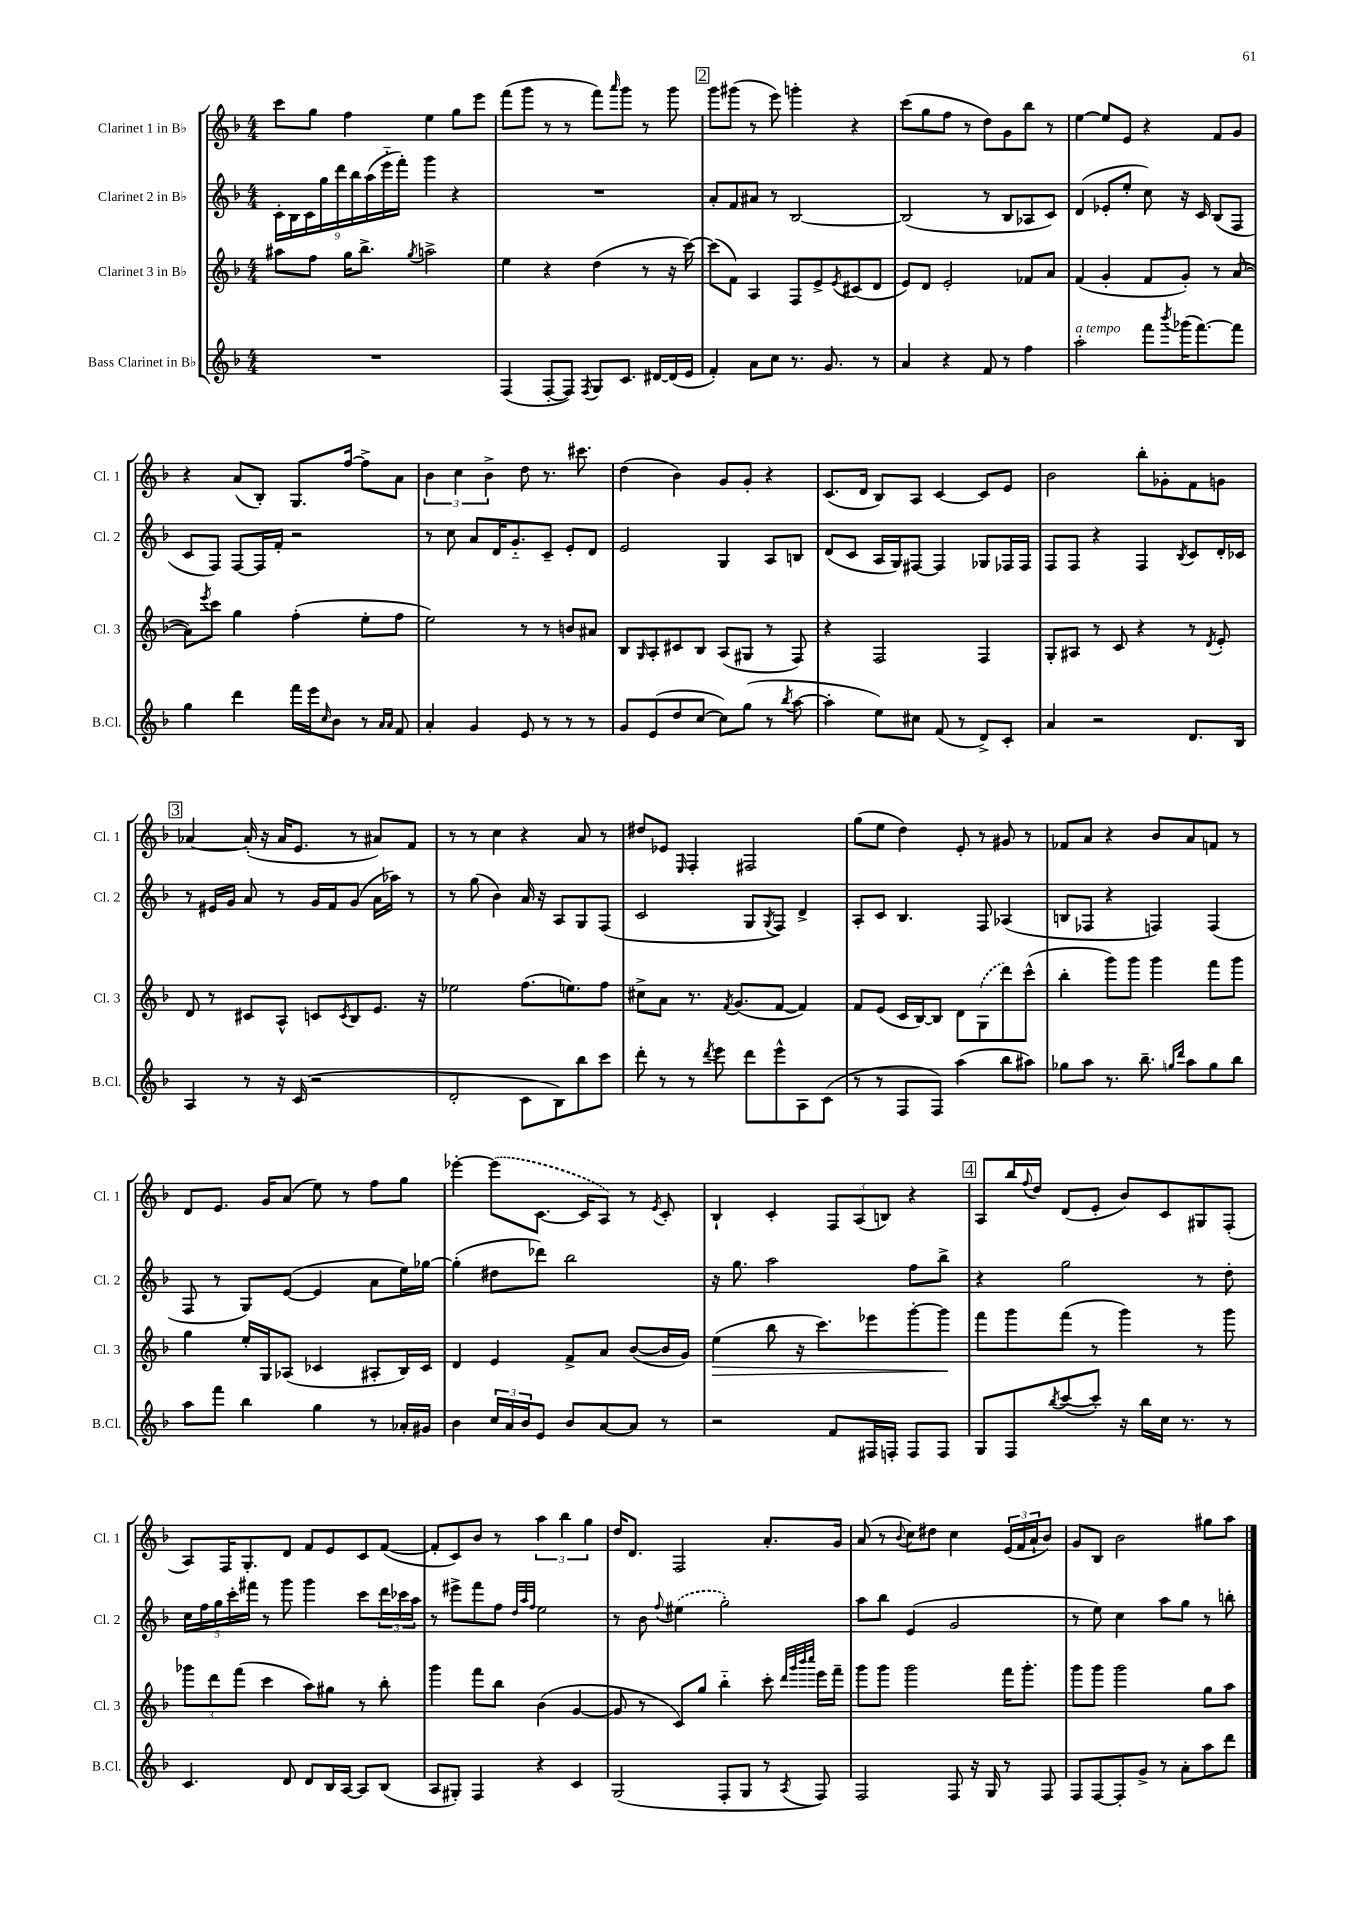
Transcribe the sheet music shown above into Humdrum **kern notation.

**kern	**kern	**kern	**kern
*staff4	*staff3	*staff2	*staff1
*clefG2	*clefG2	*clefG2	*clefG2
*k[b-]	*k[b-]	*k[b-]	*k[b-]
*M4/4	*M4/4	*M4/4	*M4/4
1r	8aa#	18c'	8ccc
.	.	18B-	.
.	.	18c	.
.	8ff	.	8gg
.	.	18gg	.
.	.	18ddd	.
.	16gg	.	4ff
.	.	18bb-	.
.	8.bb-^	.	.
.	.	(18aa	.
.	.	18eee'~	.
.	.	18fff')	.
.	8qgg	.	.
.	2aa^	4ggg	4ee
.	.	4r	8gg
.	.	.	8eee
=	=	=	=
(4F	4ee	1r	(8fff
.	.	.	8ggg
[8F'	4r	.	8r
8F])	.	.	8r
8qF	.	.	.
8G	(4dd	.	8fff)
.	.	.	16qqaaa
8.c	.	.	8ggg
.	8r	.	8r
[16d#	.	.	.
(16d#]	16r	.	8ggg
16e	[16ccc)	.	.
=	=	=	=
4f')	(8ccc]	8a'	8ggg
.	8f)	8f	(8ggg#
8a	4A	8a#	8r
8cc	.	8r	8eee)
8.r	8F	[2B-	4ggg'
.	8e^	.	.
8.g	.	.	.
.	8qe	.	.
.	(8c#	.	4r
8r	8d	.	.
=	=	=	=
4a	8e)	(2B-]	(8ccc
.	8d	.	8gg
4r	2e'	.	8ff
.	.	.	8r
8f	.	8r	8dd)
8r	.	8B-	8g
4ff	8f-	8A-	8bb-
.	8a	8c)	8r
=	=	=	=
2aa'	(4f	(4d	[4ee
.	4g'	8e-'	8ee]
.	.	8ee'	8e
8fff	8f	8cc)	4r
8qbbb-	.	.	.
(16ggg-	8g')	16r	.
[8.fff)	.	16c	.
.	8r	(8B-	8f
8fff]	([8a	8F	8g
=	=	=	=
4gg	8a])	8c	4r
.	8qeee	.	.
.	8ccc	8F)	.
4ddd	4gg	[8F	(8a
.	.	16F]	8B-')
.	.	16f'	.
16fff	(4ff'	2r	8.G
16eee	.	.	.
16qqcc	.	.	.
8b-	.	.	.
.	.	.	[16ff
8r	8ee'	.	8ff^]
16qqa	.	.	.
16qqa	.	.	.
8f	8ff	.	8a
=	=	=	=
4a'	2ee)	8r	6b-
.	.	8cc	.
.	.	.	6cc
4g	.	8a	.
.	.	.	6b-^
.	.	16d	.
.	.	8.g'~	.
8e	8r	.	8dd
8r	8r	8c~	8.r
8r	8b	8e'	.
.	.	.	8.ccc#
8r	8a#	8d	.
=	=	=	=
8g	8B-	2e	(4dd
.	16qqG	.	.
(8e	8A'	.	.
8dd	8c#	.	4b-)
[8cc	8B-	.	.
8cc])	(8A	4G	8g
(8gg	8G#	.	8g'
8r	8r	8A	4r
8qbb-	.	.	.
[8aa	8F)	8B	.
=	=	=	=
4aa']	4r	(8d	(8.c
.	.	8c	.
.	.	.	16d
8ee)	2F	16A	8B-)
.	.	16G)	.
8cc#	.	[8F#	8A
(8f	.	4F#]	[4c
8r	.	.	.
8d^)	4F	8G-	8c]
8c'	.	16F-	8e
.	.	16F-	.
=	=	=	=
4a	8G'	8F	2b-
.	8A#	8F	.
2r	8r	4r	.
.	8c	.	.
.	4r	4F	8bb-'
.	.	.	8g-'
.	.	8qB-	.
8.d	8r	8c	8f
.	8qd	.	.
.	8e'	16d'	8g
16B-	.	16c-	.
=	=	=	=
4A	8d	8r	[4a-
.	8r	16e#	.
.	.	16g	.
8r	8c#	8a	(16a-']
.	.	.	16r
16r	8A^^	8r	16a-
(16c	.	.	8.e
2r	8c	16g	.
.	.	16f	.
.	8qc	.	.
.	8B-	(8g	8r
.	8.e	16a	8a#)
.	.	16aa-)	.
.	.	8r	8f
.	16r	.	.
=	=	=	=
2d'	2ee-	8r	8r
.	.	(8gg	8r
.	.	4b-)	4cc
8c	(8.ff	16a	4r
.	.	16r	.
8B-)	.	8A	.
.	8.ee)	.	.
8bb-	.	8G	8a
8ccc	8ff	(8F	8r
=	=	=	=
8ddd'	8cc#^	2c	8dd#
8r	8a	.	8e-
.	.	.	16qqE
8r	8.r	.	4F'
8qddd	.	.	.
8eee	.	.	.
.	8qf	.	.
.	(8.g	.	.
8ddd	.	8G	2F#
.	.	8qG	.
8eee^^	[8f	8F)	.
8A	4f])	4d^	.
(8c	.	.	.
=	=	=	=
8r	8f	8A'	(8gg
8r	(8e	8c	8ee
8F	16c	4.B-	4dd)
.	[16B-)	.	.
8F)	8B-]	.	.
(4aa	8d	.	8e'
.	(8G	8F	8r
8bb-	8ddd)	(4A-	8g#
8aa#)	(8ccc^^	.	8r
=	=	=	=
8gg-	4bb-'	8B	8f-
8aa	.	8F-	8a
8.r	8ggg)	4r	4r
.	8ggg	.	.
8.bb-~	.	.	.
.	4ggg	4F)	8b-
16qqgg	.	.	.
16qqddd	.	.	.
8aa	.	.	8a
8gg	8fff	(4F	8f
8bb-	8ggg	.	8r
=	=	=	=
8aa	4gg	8F	8d
8fff	.	8r	8.e
4bb-	16ee'	8G)	.
.	16G	.	16g
.	(8A-	([8e	(8a
4gg	4c-	4e]	8ee)
.	.	.	8r
8r	8A#'	8a	8ff
16a-'	16B-)	16ee)	8gg
16g#	16c-	[16gg-	.
=	=	=	=
4b-	4d	(4gg-']	[4eee-'
24cc	4e	8dd#	(8eee-]
24a	.	.	.
24b-	.	.	.
8e	.	8ddd-)	[8.c
8b-	8f^	2bb-	.
.	.	.	16c]
[8a	8a	.	8A)
8a]	([8b-	.	8r
.	.	.	8qe
8r	16b-]	.	8c'
.	16g)	.	.
=	=	=	=
2r	(4ee	16r	4B-`
.	.	8.gg	.
.	8bb-	2aa	4c'
.	16r	.	.
.	8.ccc)	.	.
8f	.	.	12F
.	.	.	(12A
16F#	8eee-	.	.
.	.	.	12B)
16F'	.	.	.
8F	[8ggg'	8ff	4r
8F	8ggg]	8bb-^	.
=	=	=	=
8G	8fff	4r	8A
8F	8ggg	.	16bb-
.	.	.	8qqff
.	.	.	16dd
8qbb-	.	.	.
([8ccc	(8fff	2gg	(8d
8ccc'])	8r	.	8e'
16r	4ggg)	.	8b-)
16bb-	.	.	.
16cc	.	.	8c
8.r	.	.	.
.	8r	8r	8G#
8r	8ggg	8dd'	(8F'
=	=	=	=
4.c	12ggg-	20cc	8A)
.	.	20ff	.
.	12ddd	.	.
.	.	20gg	.
.	.	.	16F
.	.	20ccc'	.
.	(12fff	.	.
.	.	.	8.G'
.	.	20fff#	.
.	4ccc	8r	.
8d	.	8ggg	8d
8d	8aa)	4ggg	8f
16B-	8gg#	.	8e
[16A	.	.	.
8A]	8r	8ccc	8c
(8B-	8bb-'	24ddd	([8f
.	.	24ccc-	.
.	.	24aa	.
=	=	=	=
8A	4ggg	8r	8f']
8G#')	.	8eee#^	8c)
4F	8fff	8fff	8b-
.	8bb-	8ff	8r
.	.	32qqdd	.
.	.	32qqaa	.
.	.	32qqff	.
4r	(4b-	2ee	6aa
.	.	.	6bb-
4c	[4g	.	.
.	.	.	6gg
=	=	=	=
(2G	8g]	8r	16dd
.	.	.	8.d
.	8r	8b-	.
.	.	8qqff	.
.	8c)	(4ee#	2F
.	8gg	.	.
8F'	4bb-'~	2gg')	.
8G	.	.	.
8r	8ccc'	.	8.a'
.	32qqddd	.	.
.	32qqggg	.	.
.	32qqbbb-	.	.
8qA	32qqcccc	.	.
8F)	16eee	.	.
.	16fff~	.	16g
=	=	=	=
2F	8ggg	8aa	(8a
.	8ggg	8bb-	8r
.	.	.	8qqb-
.	2ggg	(4e	8cc)
.	.	.	8dd#
8F	.	2g	4cc
16r	.	.	.
16G	.	.	.
8r	16fff	.	(24e
.	.	.	24f
.	8.ggg'	.	.
.	.	.	24a`
8F	.	.	8b-)
=	=	=	=
8F	8ggg	8r	8g
[8F	8ggg	8ee)	8B-
8F']	2ggg	4cc	2b-
8g^	.	.	.
8r	.	8aa	.
8a'	.	8gg	.
8aa	8gg	8r	8gg#
8ddd	8aa	8bb'	8aa
==	==	==	==
*-	*-	*-	*-
